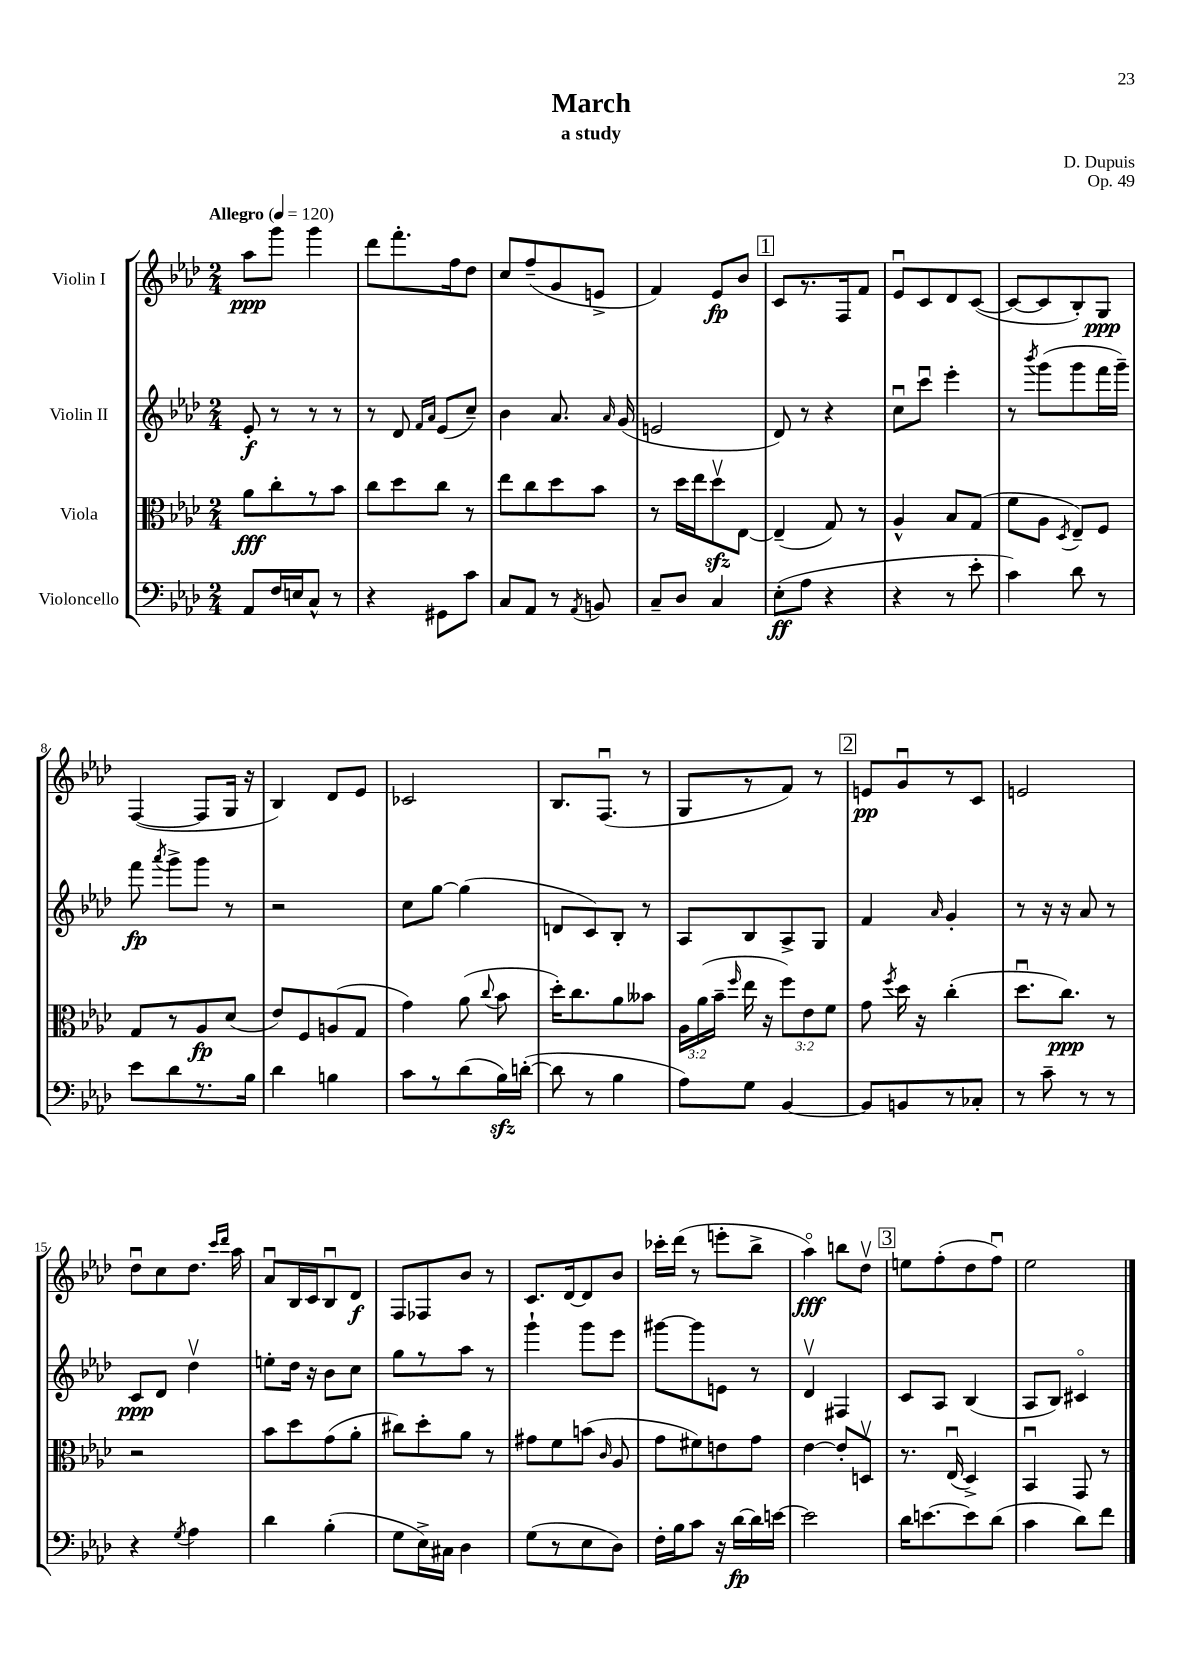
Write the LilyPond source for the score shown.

\header { title = "March" composer = "D. Dupuis" subtitle = "a study" opus = "Op. 49" }
<<
\new StaffGroup <<
\new Staff = "s0" \with { instrumentName = "Violin I" } {
    \clef treble \key aes \major \numericTimeSignature \time 2/4 \tempo "Allegro" 4 = 120
    \autoBeamOff aes''8[\ppp g'''8] g'''4 |
    des'''8[ f'''8.-. f''16 des''8] |
    c''8[ f''8--( g'8 e'8]-> |
    f'4) ees'8[\fp bes'8] |
    \mark \markup { \box "1" } c'8[ r8. f16 f'8] |
    ees'8[\downbow c'8 des'8 c'8]~( |
    c'8[~ c'8 bes8-.) g8]\ppp |
    f4~( f8[ g16] r16 |
    bes4) des'8[ ees'8] |
    ces'2 |
    bes8.[ f8.]\downbow( r8 |
    g8[ r8 f'8]) r8 |
    \mark \markup { \box "2" } e'8[\pp g'8\downbow r8 c'8] |
    e'2 |
    des''8[\downbow c''8 des''8.] \grace { c'''16[ des'''16] } aes''16 |
    aes'8[\downbow bes16 c'16 bes8\downbow des'8]\f |
    f8[ fes8 bes'8] r8 |
    c'8.[ des'16~ des'8 bes'8] |
    ces'''16[-. des'''16]( r8 e'''8[-. bes''8]-> |
    aes''4\flageolet\fff) b''8[ des''8]\upbow |
    \mark \markup { \box "3" } e''8[ f''8-.( des''8 f''8]\downbow) |
    ees''2 \bar "|." |
}
\new Staff = "s1" \with { instrumentName = "Violin II" } {
    \clef treble \key aes \major \numericTimeSignature \time 2/4
    \autoBeamOff ees'8-.\f r8 r8 r8 |
    r8 des'8 \grace { f'16[ aes'16] } ees'8[( c''8]--) |
    bes'4 aes'8. \grace { aes'16 } g'16( |
    e'2 |
    \mark \markup { \box "1" } des'8) r8 r4 |
    c''8[\downbow c'''8]\downbow ees'''4-. |
    r8 \acciaccatura { bes'''8 } g'''8[( g'''8 f'''16 g'''16]--) |
    f'''8\fp \acciaccatura { aes'''8 } g'''8[-> g'''8] r8 |
    r2 |
    c''8[ g''8]~ g''4( |
    d'8[ c'8) bes8]-. r8 |
    aes8[ bes8 aes8-> g8] |
    \mark \markup { \box "2" } f'4 \grace { aes'16 } g'4-. |
    r8 r16 r16 aes'8 r8 |
    c'8[\ppp des'8] des''4\upbow |
    e''8[-. des''16] r16 bes'8[ c''8] |
    g''8[ r8 aes''8] r8 |
    g'''4-! g'''8[ ees'''8] |
    gis'''8[~ gis'''8 e'8] r8 |
    des'4\upbow fis4 |
    \mark \markup { \box "3" } c'8[ aes8] bes4( |
    aes8[ bes8]) cis'4\flageolet \bar "|." |
}
\new Staff = "s2" \with { instrumentName = "Viola" } {
    \clef alto \key aes \major \numericTimeSignature \time 2/4 \override Staff.TupletNumber.text = #tuplet-number::calc-fraction-text
    \autoBeamOff aes'8[\fff c''8-. r8 bes'8] |
    c''8[ des''8 c''8] r8 |
    ees''8[ c''8 des''8 bes'8] |
    r8 des''16[ ees''16 des''8\upbow\sfz ees8]~ |
    \mark \markup { \box "1" } ees4--( g8) r8 |
    aes4-^ bes8[ g8]( |
    f'8[ aes8] \acciaccatura { des8 } ees8[--) f8] |
    g8[ r8 aes8\fp des'8]( |
    ees'8[) f8 a8( g8] |
    g'4) aes'8( \appoggiatura { c''8 } bes'8 |
    des''16[-.) c''8. aes'8 beses'8] |
    \tuplet 3/2 { aes16[ aes'16( bes'16]-- } \grace { f''16 } ees''16 r16 \tuplet 3/2 { f''8[) ees'8 f'8] } |
    \mark \markup { \box "2" } g'8 \acciaccatura { f''8 } des''16 r16 c''4-.( |
    des''8.[\downbow c''8.]\ppp) r8 |
    r2 |
    bes'8[ des''8 g'8( aes'8]-. |
    cis''8[) des''8-. aes'8] r8 |
    gis'8[ f'8 b'8]( \grace { c'16 } aes8 |
    g'8[ fis'8) e'8 g'8] |
    ees'4~ ees'8[-. d8]\upbow |
    \mark \markup { \box "3" } r8. ees16\downbow( des4->) |
    bes,4\downbow g,8 r8 \bar "|." |
}
\new Staff = "s3" \with { instrumentName = "Violoncello" } {
    \clef bass \key aes \major \numericTimeSignature \time 2/4
    \autoBeamOff aes,8[ f16 e16 c8]-^ r8 |
    r4 gis,8[ c'8] |
    c8[ aes,8] r8 \acciaccatura { aes,8 } b,8 |
    c8[-- des8] c4 |
    \mark \markup { \box "1" } ees8[-.\ff( aes8] r4 |
    r4 r8 ees'8-. |
    c'4) des'8 r8 |
    ees'8[ des'8 r8. bes16] |
    des'4 b4 |
    c'8[ r8 des'8( bes16\sfz) d'16]~-.( |
    d'8 r8 bes4 |
    aes8[) g8] bes,4~ |
    \mark \markup { \box "2" } bes,8[ b,8 r8 ces8]-. |
    r8 c'8-- r8 r8 |
    r4 \acciaccatura { g8 } aes4 |
    des'4 bes4-.( |
    g8[ ees16->) cis16] des4 |
    g8[( r8 ees8 des8]) |
    f16[-. bes16 c'8] r16 des'16[~\fp des'16 e'16]~ |
    e'2 |
    \mark \markup { \box "3" } des'16[ e'8.~ e'8 des'8]( |
    c'4 des'8[) f'8] \bar "|." |
}
>>
>>
